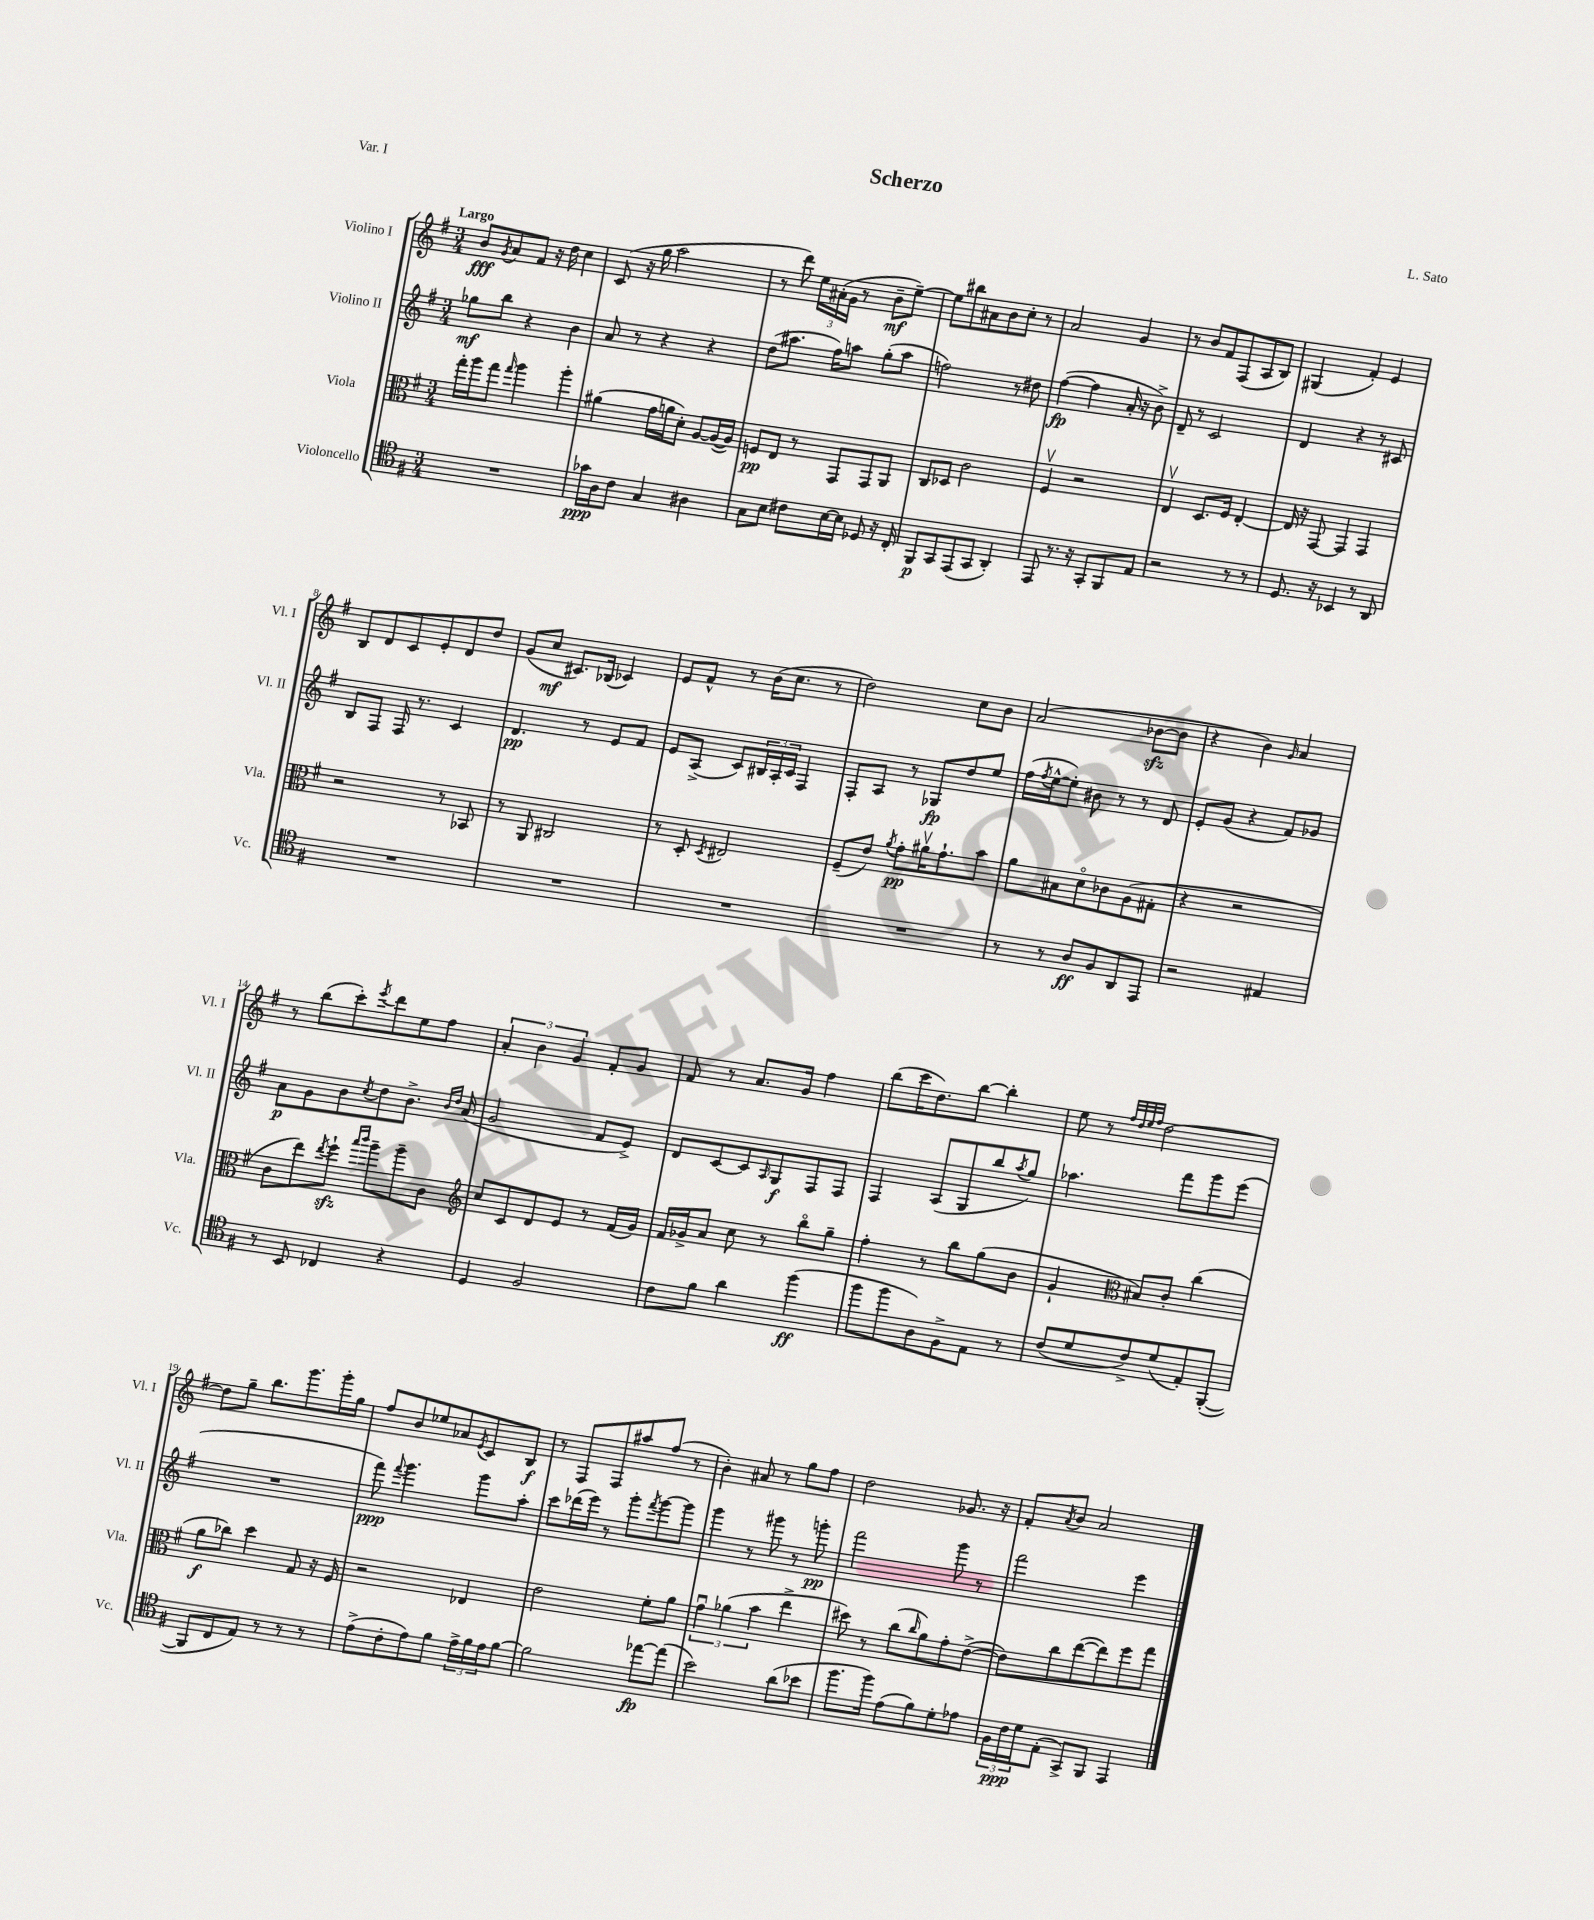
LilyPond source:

\header { title = "Scherzo" composer = "L. Sato" piece = "Var. I" }
<<
\new StaffGroup <<
\new Staff = "s0" \with { instrumentName = "Violino I" shortInstrumentName = "Vl. I" } {
    \clef treble \key g \major \numericTimeSignature \time 3/4 \tempo "Largo"
    b'8\fff \acciaccatura { g'8 } a'8 fis'8 r16 d''16 c''4 |
    c'8( r16 g''16 a''2 |
    r8 d'''8) \tuplet 3/2 { e''16 ais'16-.( g'16 } r8 b'8--\mf e''8~--) |
    e''8 bis''8 ais'8 b'8 c''8-. r8 |
    a'2 g'4 |
    r8 b'8 fis'8 fis8( a8 b8) |
    gis4( fis'4-.) e'4 |
    b8 d'8 c'8 e'8-. d'8 d''8 |
    g'8( c''8\mf cis'8.) bes16( ces'4) |
    e'8 fis'8-^ r8 b'16( c''8. r8 |
    d''2) c''8 b'8 |
    a'2( bes'8~\sfz bes'8 |
    r4 b'4) \grace { g'16 } a'4 |
    r8 b''8( c'''8-.) \acciaccatura { e'''8 } d'''8 e''8 fis''8 |
    \tuplet 3/2 { a'4-. b'4 g'4 } fis'8-. g'8 |
    fis'8 r8 a'8. g'16 fis''4 |
    b''8( c'''16 d''8.) b''8~ b''4-. |
    e''8 r8 \grace { fis''32 d''32 e''32 fis''32 } d''2~ |
    d''8 g''8-- b''8. g'''8. g'''16-. g''16 |
    fis''8 b'8 ees''8 aes'8 \acciaccatura { e'8 } c'8 b8\f |
    r8 fis8 fis8 ais''8 fis''8( r8 |
    b'4-.) ais'8 r8 g''8 fis''8 |
    d''2 ges'8. r16 |
    fis'8-. \acciaccatura { a'8 } b'8 a'2 \bar "|." |
}
\new Staff = "s1" \with { instrumentName = "Violino II" shortInstrumentName = "Vl. II" } {
    \clef treble \key g \major \numericTimeSignature \time 3/4
    ges''8\mf b''8 r4 b'4 |
    a'8 r8 r4 r4 |
    d''8( ais''8. fis''16) a''8 g''8-.( a''8 |
    f''2) r8 dis''8 |
    fis''4~\fp( fis''4 a'16-. r16 b'8->) |
    d'8-- r8 c'2 |
    d'4 r4 r8 cis'8 |
    b8 fis8 fis16 r8. c'4 |
    d'4.\pp r8 e'8 fis'8 |
    e'8 a8->( c'8) \tuplet 3/2 { bis16 a16-. c'16 } fis4 |
    fis8-. a8 r8 ges8\fp d''8 e''8 |
    fis''16( \acciaccatura { fis''8 } e''16~-^ e''8-.) bis'8 r8 r8 d'8 |
    e'8-. g'8( r4 fis'8) ges'8 |
    a'8\p g'8 b'8 \acciaccatura { c''8 } d''8 b'8.-> \grace { b'16 d''16 } a'16( |
    g'2 fis'8 e'8->) |
    d'8 c'8~ c'8 \grace { a16 } g8\f fis8 fis8 |
    fis4 a8( g8 b''8 \acciaccatura { a''8 } g''8) |
    aes''4. fis'''8 g'''8 e'''8( |
    R2. |
    fis'''8\ppp) \appoggiatura { fis'''8 } g'''4. g'''8 a''8-. |
    c'''8 des'''16( e'''16) r8 g'''8-. \acciaccatura { fis'''8 } g'''8~ g'''8 |
    g'''4 r8 gis'''8 r8 g'''8-.\pp |
    fis'''2 g'''8 r8 |
    fis'''2 e'''4 \bar "|." |
}
\new Staff = "s2" \with { instrumentName = "Viola" shortInstrumentName = "Vla." } {
    \clef alto \key g \major \numericTimeSignature \time 3/4
    g''16-. a''16 g''8 \grace { g''16 } a''4 a''4-. |
    ais'4( g'16 a'16 d'8-.) a8~ a16~( a16) |
    f8\pp e8 r8 g,8 g,8 a,8 |
    c8 des8 c'2 |
    fis4\upbow r2 |
    e4\upbow d8. fis16 e4~-. |
    e16 r16 g,8~ g,4 g,4 |
    r2 r8 bes,8 |
    r8 a,8 cis2 |
    r8 d8-. \acciaccatura { d8 } eis2 |
    fis8--( e'8) \acciaccatura { a'8 } g'8-.\pp ais'16\upbow g'8.-! b'8 |
    a'8 bis8 d'8\flageolet ces'8 a8( gis8-. |
    r4 r2 |
    c'8 e''8) \acciaccatura { e''8 } fis''8-!\sfz \grace { b''16 c'''16 } a''8-- a''8-- c'8 |
    \clef treble c''8 c'8 d'8 e'8 r8 fis'16( g'16) |
    fis'16 ges'16-> a'8 c''8 r8 b''8\flageolet g''8-- |
    fis''4-. r8 b''8 g''8( b'8 |
    g'4-! \clef alto bis8) c'8-. c''4( |
    a'8\f ces''8) d''4 g8 r16 fis16 |
    r2 ees4 |
    e'2 fis'8-. a'8 |
    \tuplet 3/2 { g'4\downbow aes'4( b'4 } e''4-> |
    dis''8) r8 c''8( \grace { c''16 } a'8) g'8-. e'8~->( |
    e'8) c''8 e''8~( e''8) fis''8 g''8 \bar "|." |
}
\new Staff = "s3" \with { instrumentName = "Violoncello" shortInstrumentName = "Vc." } {
    \clef tenor \key g \major \numericTimeSignature \time 3/4
    R2. |
    ges'16\ppp a16 c'8 g4 ais4 |
    g8 b8 cis'8 b16~ b16 des8 r16 c16-. |
    fis,8\p g,8 e,8( g,8 a,4-.) |
    e,8 r8. r16 g,8-. fis,8 e8 |
    r2 r8 r8 |
    d8. r16 bes,4 r8 a,8 |
    R2. |
    R2. |
    R2. |
    R2. |
    r8 r8 a8\ff fis8 a,8 e,8 |
    r2 eis4 |
    r8 b,8 ces4 r4 |
    d4 fis2 |
    c'8 fis'8 a'4 fis''4\ff( |
    fis''8 fis''8 a8) fis8-> e8 r8 |
    c'8( d'8 c'8->) d'8( e8-.) fis,8~-.( |
    fis,8 c8 e8) r8 r8 r8 |
    e'8->( c'8-. e'8) fis'8 \tuplet 3/2 { e'16-> fis'16 e'16 } fis'8~ |
    fis'2 ees''8~\fp ees''8( |
    b'2) a'8( bes'8 |
    fis''8. fis''16) e'8( fis'8) d'8-. ees'8 |
    \tuplet 3/2 { fis16 c'16\ppp d'16 } e8-.( g,8->) fis,8 e,4 \bar "|." |
}
>>
>>
